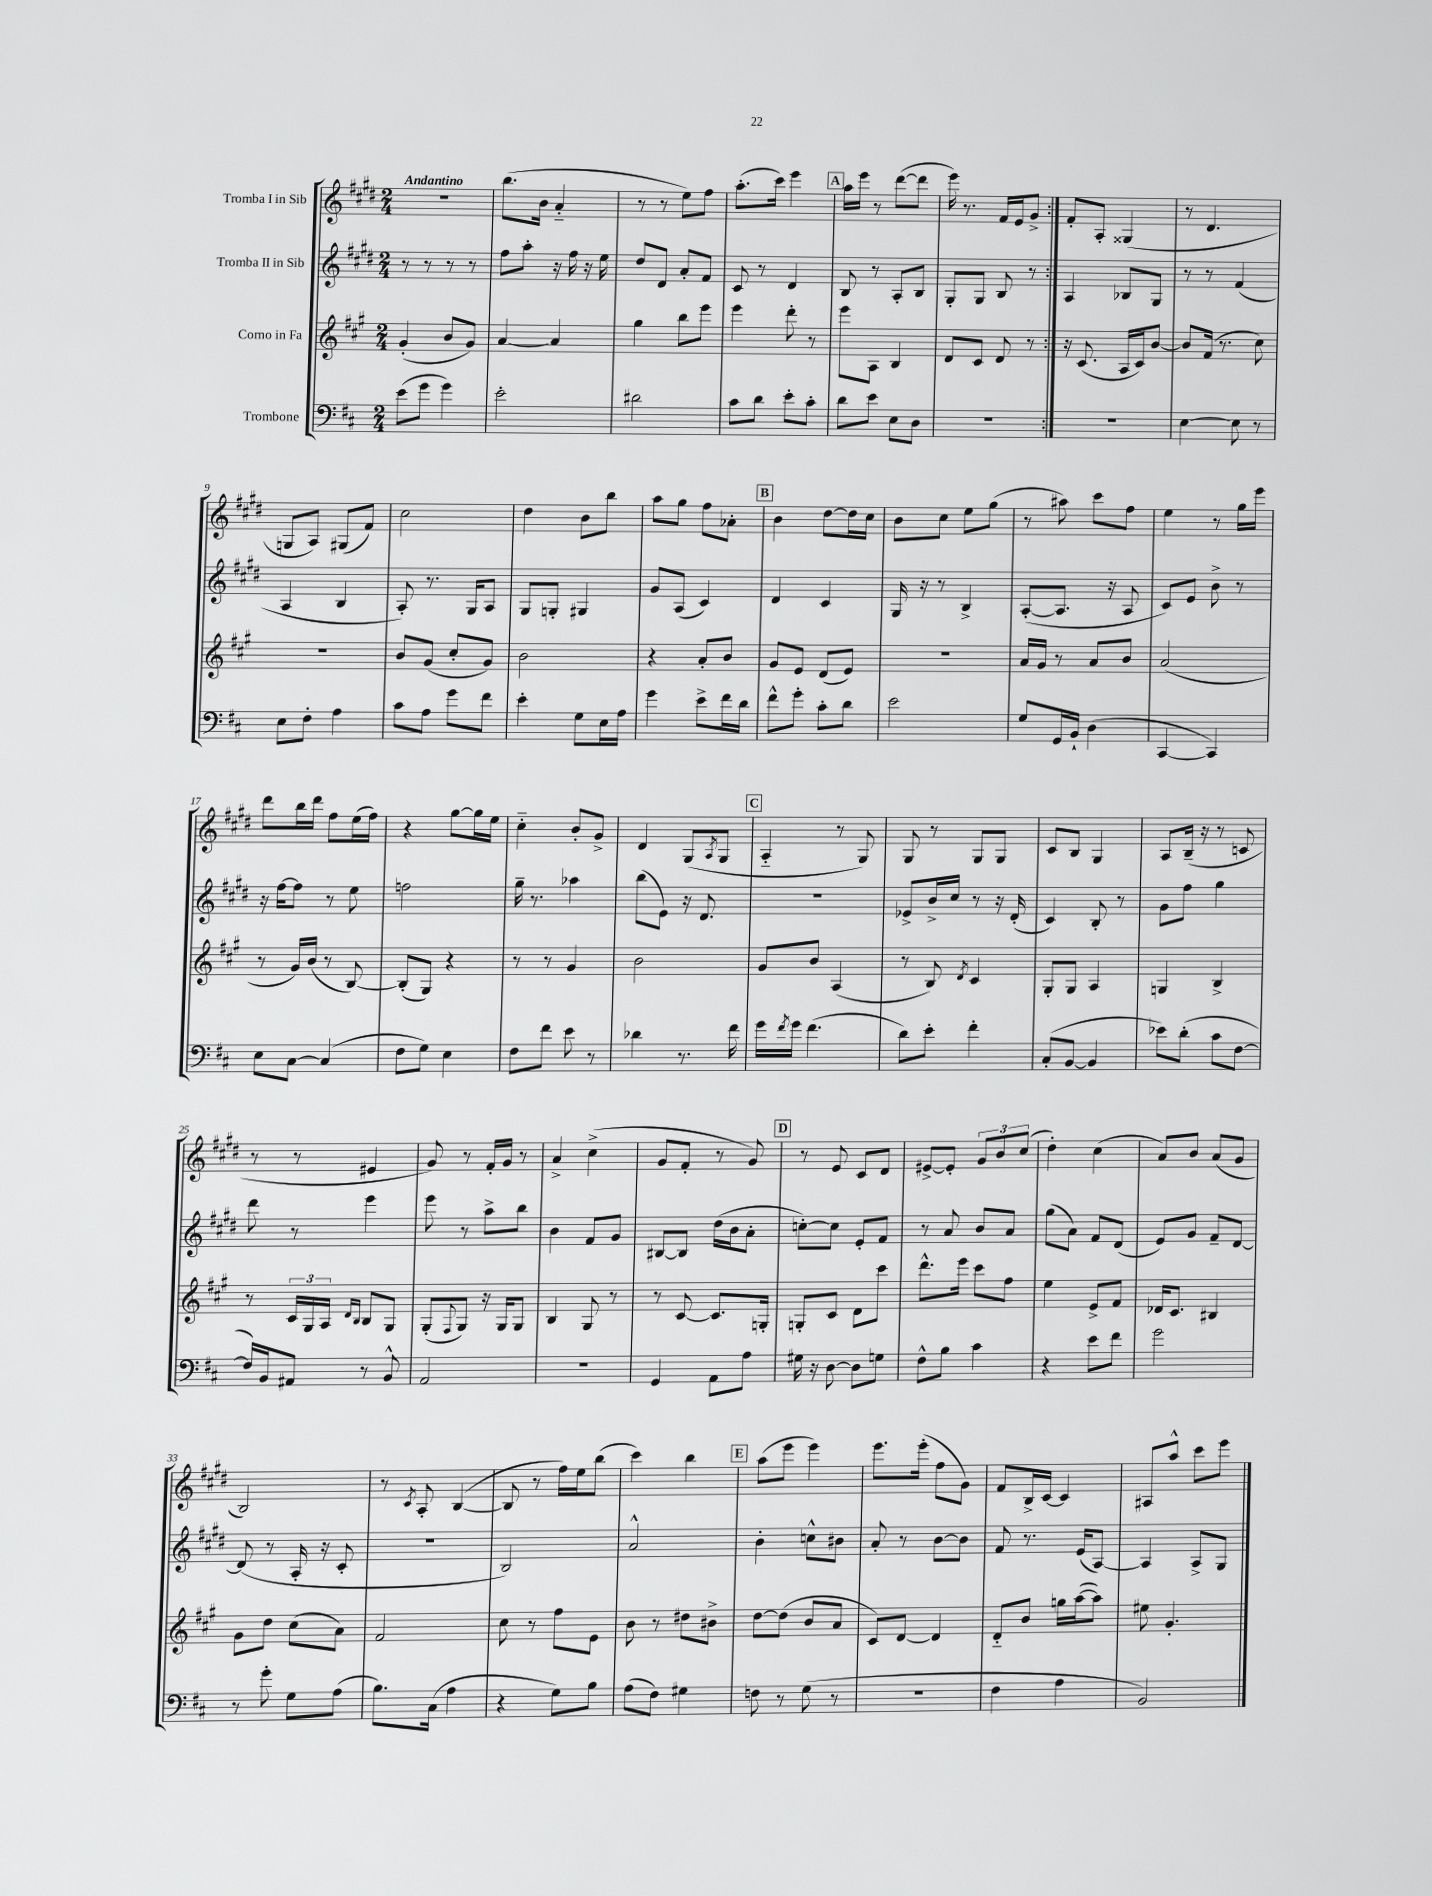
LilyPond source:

<<
\new StaffGroup <<
\new Staff = "s0" \with { instrumentName = "Tromba I in Sib" } {
    \clef treble \key e \major \numericTimeSignature \time 2/4 \tempo "Andantino"
    \repeat volta 2 { R2 |
    b''8.( b'16 a'4-_ |
    r8 r8 e''8) fis''8 |
    a''8.-.( cis'''16) e'''4 |
    \mark \markup { \box "A" } a''16 e'''16 r8 dis'''8~( dis'''8 |
    e'''16) r8. fis'16 e'16 gis'8-> | }
    fis'8-. a8-. gisis4( |
    r8 dis'4. |
    g8 a8) gis8( fis'8) |
    cis''2 |
    dis''4 b'8 b''8 |
    a''8 gis''8 fis''8 aes'8-. |
    \mark \markup { \box "B" } b'4 dis''8~ dis''16 cis''16 |
    b'8 cis''8 e''8 gis''8( |
    r8 ais''8) cis'''8 fis''8 |
    e''4 r8 gis''16 e'''16 |
    dis'''8 b''16 dis'''16 fis''8 e''16( fis''16) |
    r4 gis''8~ gis''16 e''16 |
    cis''4-_ b'8-. gis'8-> |
    dis'4 gis8( \acciaccatura { a8 } gis8 |
    \mark \markup { \box "C" } a4-_ r8 gis8) |
    gis8 r8 gis8 gis8 |
    cis'8 b8 gis4 |
    a8 b16--( r16 r8 c'8 |
    r8 r8 eis'4 |
    gis'8) r8 fis'16-. gis'16 r8 |
    a'4-> cis''4->( |
    gis'8 fis'8-. r8 gis'8) |
    \mark \markup { \box "D" } r8 e'8 cis'8 dis'8 |
    eis'8~-> eis'8-. \tuplet 3/2 { gis'8 b'8 cis''8( } |
    dis''4-.) cis''4( |
    a'8) b'8 a'8( gis'8 |
    b2) |
    r8 \acciaccatura { cis'8 } a8-. b4~( |
    b8 r8 fis''16) e''16 b''8( |
    cis'''4) b''4 |
    \mark \markup { \box "E" } a''8( e'''8 e'''4) |
    e'''8. e'''16-.( fis''8 gis'8) |
    fis'8 b16-> cis'16~ cis'4 |
    ais8 a''8-^ cis'''8 e'''8 \bar "|." |
}
\new Staff = "s1" \with { instrumentName = "Tromba II in Sib" } {
    \clef treble \key e \major \numericTimeSignature \time 2/4
    \repeat volta 2 { r8 r8 r8 r8 |
    fis''8 a''8-. r16 fis''16 r16 e''16 |
    dis''8 dis'8 a'8-. fis'8 |
    cis'8 r8 dis'4 |
    \mark \markup { \box "A" } b8 r8 a8-. b8 |
    gis8-. gis8 b8 r8 | }
    a4 bes8 gis8 |
    r8 r8 fis'4( |
    a4 b4 |
    a8-.) r8. gis16 a8 |
    gis8 g8-. gis4 |
    gis'8 a8( cis'4) |
    \mark \markup { \box "B" } dis'4 cis'4 |
    gis16 r16 r8 b4-> |
    a8~-.( a8. r16 a8 |
    cis'8) e'8 b'8-> r8 |
    r16 fis''16~ fis''8 r8 e''8 |
    f''2 |
    gis''16-- r8. aes''4 |
    b''8( e'8) r16 dis'8. |
    \mark \markup { \box "C" } r2 |
    ees'8-> b'16-> cis''16 r8 r16 dis'16-.( |
    cis'4) b8-. r8 |
    gis'8 fis''8 gis''4 |
    dis'''8 r8 e'''4 |
    e'''8 r8 a''8-> b''8 |
    b'4 fis'8 gis'8 |
    bis8~ bis8 dis''16( b'16 a'8-. |
    \mark \markup { \box "D" } c''8~-.) c''8 e'8-. fis'8 |
    r8 a'8 b'8 a'8 |
    gis''8( a'8) fis'8 dis'8( |
    e'8) gis'8 fis'8-- dis'8~ |
    dis'8( r8 a16-. r16 cis'8-. |
    R2 |
    b2) |
    a'2-^ |
    \mark \markup { \box "E" } b'4-. c''8-^ bis'8 |
    a'8-. r8 b'8~ b'8 |
    fis'8 r8. e'16( a8~) |
    a4 a8-> gis8 \bar "|." |
}
\new Staff = "s2" \with { instrumentName = "Corno in Fa" } {
    \clef treble \key a \major \numericTimeSignature \time 2/4
    \repeat volta 2 { gis'4-.( b'8 gis'8) |
    a'4~ a'4 |
    gis''4 b''8 e'''8 |
    e'''4 d'''8-. r8 |
    \mark \markup { \box "A" } e'''8 a8 b4 |
    d'8 cis'8 d'8 r8 | }
    r16 cis'8.( a16 cis'16) b'8~ |
    b'8 fis'16( r8. cis''8) |
    R2 |
    b'8 gis'8( cis''8-. gis'8) |
    b'2 |
    r4 a'8-. b'8 |
    \mark \markup { \box "B" } gis'8 e'8 d'8( e'8) |
    R2 |
    a'16 gis'16 r8 a'8 b'8 |
    a'2( |
    r8 gis'16) b'16( r8 b8~) |
    b8-.( gis8) r4 |
    r8 r8 gis'4 |
    b'2 |
    \mark \markup { \box "C" } gis'8 b'8 a4( |
    r8 b8) \acciaccatura { d'8 } cis'4 |
    gis8-. gis8 a4 |
    g4 b4-> |
    r8 \tuplet 3/2 { cis'16 gis16 a16 } \grace { d'16 b16 } b8 gis8 |
    gis8-.( \appoggiatura { fis8 } gis8) r16 gis16 gis8 |
    b4 gis8 r8 |
    r8 cis'8~ cis'8. g16-. |
    \mark \markup { \box "D" } g8-. cis'8 d'8 cis'''8 |
    d'''8.-^ e'''16 cis'''8 fis''8 |
    e''4 e'8-> fis'8 |
    des'16 cis'8. bis4 |
    gis'8 d''8 cis''8( a'8) |
    fis'2 |
    cis''8 r8 fis''8 e'8 |
    b'8 r8 dis''8 bis'8-> |
    \mark \markup { \box "E" } d''8~ d''8( b'8 a'8 |
    cis'8) d'8~ d'4 |
    d'8-_ b'8 g''16 a''16~( a''8) |
    eis''8 gis'4.-. \bar "|." |
}
\new Staff = "s3" \with { instrumentName = "Trombone" } {
    \clef bass \key d \major \numericTimeSignature \time 2/4
    \repeat volta 2 { e'8( g'8 g'4) |
    e'2-. |
    dis'2 |
    cis'8 d'8 e'8-. cis'8-. |
    \mark \markup { \box "A" } d'8 e'8 e8 d8 |
    R2 | }
    r2 |
    e4~ e8 r8 |
    e8 fis8-. a4 |
    cis'8 a8 g'8 fis'8 |
    e'4-. g8 e16 a16 |
    g'4 e'8-> fis'16 d'16 |
    \mark \markup { \box "B" } fis'8-^ g'8-. cis'8-. d'8 |
    e'2 |
    g8 g,16 b,16-! d4( |
    cis,4~ cis,4) |
    e8 cis8~ cis4( |
    fis8 g8) e4 |
    fis8 fis'8 e'8 r8 |
    des'4 r8. fis'16 |
    \mark \markup { \box "C" } g'16 \acciaccatura { fis'8 } g'16 fis'4.( |
    d'8) e'8-. fis'4-. |
    cis8-.( b,8~ b,4 |
    ees'8) d'8-.( cis'8 fis8~ |
    fis16) b,16 ais,8 r8 b,8-^ |
    a,2 |
    R2 |
    g,4 a,8 a8 |
    \mark \markup { \box "D" } gis16 r16 d8~ d8 g8 |
    fis8-^ b8 cis'4 |
    r4 e'8 fis'8 |
    g'2 |
    r8 g'8-. g8 a8( |
    b8.) cis16( a4 |
    r4 g8) b8 |
    a8( fis8) gis4 |
    \mark \markup { \box "E" } f8 r8 g8( r8 |
    r2 |
    fis4 a4 |
    b,2) \bar "|." |
}
>>
>>
